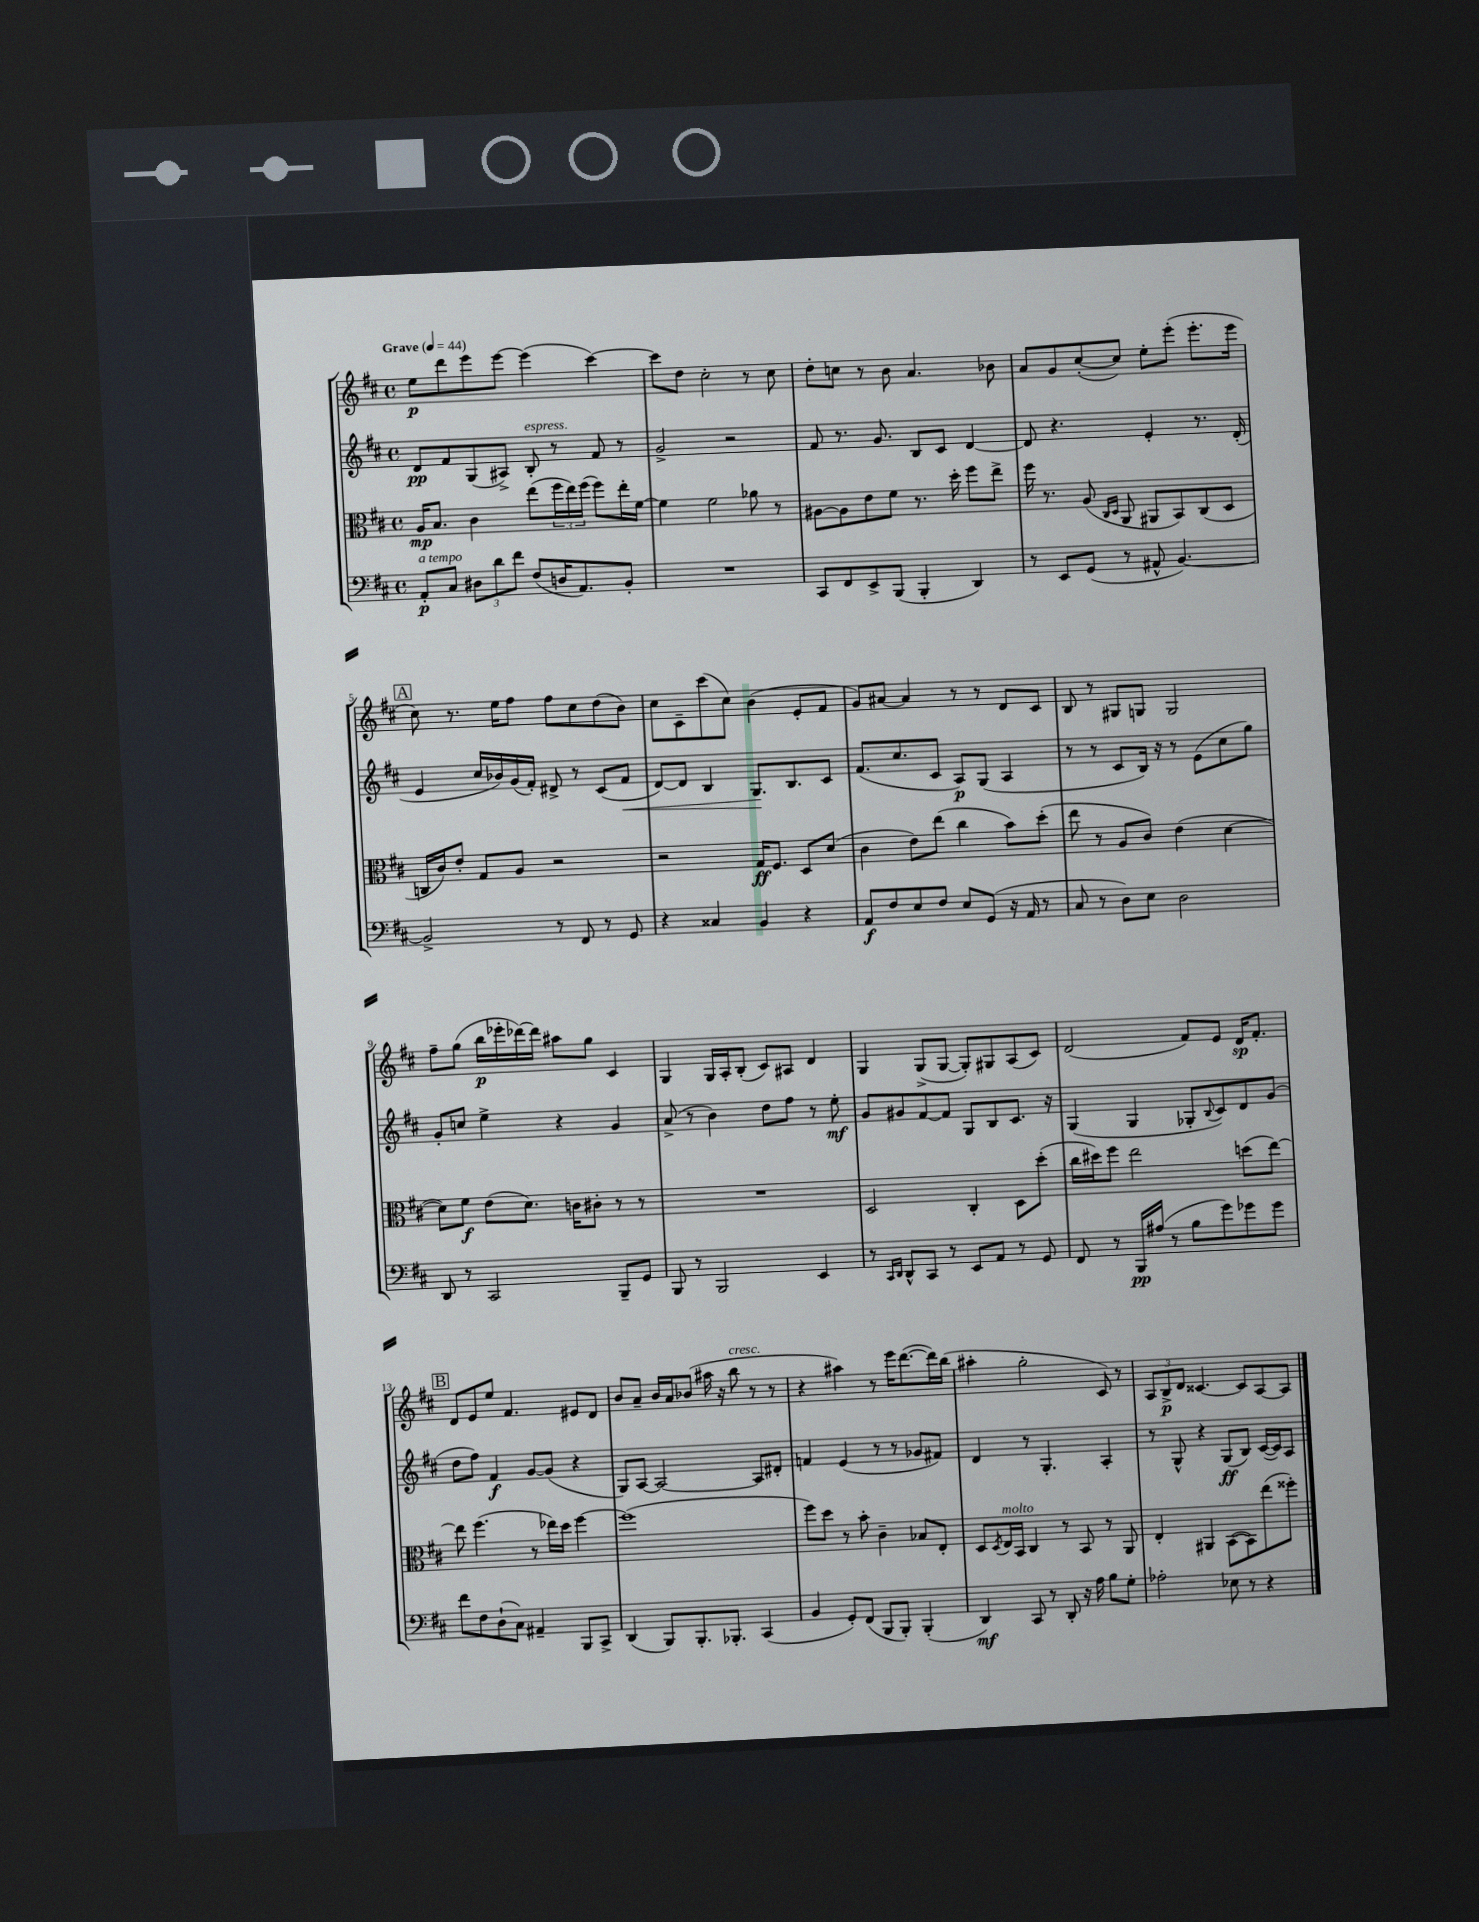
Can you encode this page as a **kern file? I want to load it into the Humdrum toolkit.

**kern	**dynam	**kern	**dynam	**kern	**dynam	**kern	**dynam
*part4	*part4	*part3	*part3	*part2	*part2	*part1	*part1
*staff4	*staff4	*staff3	*staff3	*staff2	*staff2	*staff1	*staff1
*clefF4	*	*clefC3	*	*clefG2	*	*clefG2	*
*k[f#c#]	*	*k[f#c#]	*	*k[f#c#]	*	*k[f#c#]	*
*M4/4	*	*M4/4	*	*M4/4	*	*M4/4	*
*met(c)	*	*met(c)	*	*met(c)	*	*met(c)	*
*MM44	*	*MM44	*	*MM44	*	*MM44	*
=1	=1	=1	=1	=1	=1	=1	=1
!	!	!	!	!	!	!LO:TX:a:B:t=Grave	!
!LO:TX:a:i:t=a tempo	!	!	!	!	!	!	!
8AA'/L	p	16A/KL	mp	8d/L	pp	8ee\L	p
.	.	8.B/J	.	.	.	.	.
8C#/J	.	.	.	8f#/	.	8ddd\	.
12D#X\L	.	4c#\	.	(8G/	.	8eee\	.
12d\	.	.	.	.	.	.	.
.	.	.	.	8A#X^/J)	.	[8eee\J	.
12f#\J	.	.	.	.	.	.	.
!	!	!	!	!LO:TX:a:i:t=espress.	!	!	!
(8F#/L	.	(8ee\L	.	8B'/	.	(4eee\]	.
16Dn/K	.	24ff#\L	.	8r	.	.	.
.	.	24ee\)	.	.	.	.	.
8.AA/)	.	.	.	.	.	.	.
.	.	(24ff#\JJ	.	.	.	.	.
.	.	8ff#\L)	.	8f#/	.	[4ccc#\)	.
8BB'/J	.	16ee'\L	.	8r	.	.	.
.	.	[16f#\JJ	.	.	.	.	.
=2	=2	=2	=2	=2	=2	=2	=2
1r	.	4f#\]	.	2g^/	.	8ccc#\L]	.
.	.	.	.	.	.	8dd\J	.
.	.	2f#\	.	.	.	2cc#'\	.
.	.	.	.	2r	.	.	.
.	.	8a-X\	.	.	.	8r	.
.	.	8r	.	.	.	8cc#\	.
=3	=3	=3	=3	=3	=3	=3	=3
8CC#/L	.	[8A#X\L	.	8f#/	.	8dd'\L	.
8FF#/	.	8A#\]	.	8.r	.	8ccn\J	.
8EE^/	.	8e\	.	.	.	8r	.
.	.	.	.	8.g/	.	.	.
(8BBB/J	.	8f#\J	.	.	.	8b\	.
4BBB'/	.	8.r	.	8B/L	.	4.a/	.
.	.	.	.	8c#/J	.	.	.
.	.	16dd'\	.	.	.	.	.
4DD/)	.	8ff#\L	.	[4d/	.	.	.
.	.	8ee^\J	.	.	.	8b-X\	.
=4	=4	=4	=4	=4	=4	=4	=4
8r	.	16ff#\	.	8d/]	.	8a/L	.
.	.	8.r	.	.	.	.	.
8EE/L	.	.	.	4.r	.	8g/	.
(8GG/J	.	(8A/	.	.	.	([8cc#'/	.
.	.	16qqC#/LL	.	.	.	.	.
.	.	16qqD/JJ	.	.	.	.	.
8r	.	8AA/	.	.	.	8cc#/J])	.
8AA#X^^/	.	8AA#X/L	.	4e'/	.	8ee'\L	.
[4.BB/)	.	8BB/)	.	.	.	(8eee'\J	.
.	.	(8C#/	.	8.r	.	8.eee'\L	.
.	.	8D/J	.	.	.	.	.
.	.	.	.	(16d'/	.	16eee\Jk	.
!!LO:LB:g=z
!!LO:REH:place=s1:t=A
=5	=5	=5	=5	=5	=5	=5	=5
2BB^/]	.	16Cn/LL	.	4e/	.	8cc#\)	.
.	.	16c#/J)	.	.	.	.	.
.	.	8e'/J	.	.	.	8.r	.
.	.	8G/L	.	16cc#/LL	.	.	.
.	.	.	.	16b-X/)	.	16ee\KL	.
.	.	8A/J	.	(16g/	.	8ff#\J	.
.	.	.	.	16f#'/JJ)	.	.	.
8r	.	2r	.	8d#X^/	.	8ff#\L	.
8FF#/	.	.	.	8r	.	8cc#\	.
8r	.	.	.	(8c#/L	.	(8dd\	.
!	!	!	!	!	!LO:HP:b	!	!
8GG/	.	.	.	8f#/J	<	8b\J)	.
=6	=6	=6	=6	=6	=6	=6	=6
4r	.	2r	.	[8d/L)	.	8cc#\L	.
.	.	.	.	8d/J]	.	8c#~\	.
4C##X/	.	.	.	4B/	.	(8ccc#\	.
.	.	.	.	.	.	8cc#\J)	.
4BB/	.	16G/KL	ff	8.G/L	.	(4b\	.
.	.	8.F#/J	.	.	.	.	.
.	.	.	.	8.B/	[	.	.
4r	.	8D/L	.	.	.	8e'/L	.
.	.	(8d/J	.	8c#/J	.	8f#/J	.
=7	=7	=7	=7	=7	=7	=7	=7
8AA/L	f	4c#\	.	(8.f#/L	.	8g/L)	.
8F#/	.	.	.	.	.	[8a#X/J	.
.	.	.	.	8.cc#/	.	.	.
8E/	.	8e\L)	.	.	.	4a#/]	.
8F#/J	.	(8ee\J	.	8c#/J	.	.	.
8E/L	.	4cc#\	.	8A/L)	p	8r	.
(8GG/J	.	.	.	(8G/J	.	8r	.
16r	.	8b\L)	.	4A/	.	8d/L	.
16AA/	.	.	.	.	.	.	.
8r	.	(8dd'\J	.	.	.	8c#/J	.
=8	=8	=8	=8	=8	=8	=8	=8
8C#/	.	8ee\	.	8r	.	8B/	.
8r	.	8r	.	8r	.	8r	.
8D\L)	.	8A/L	.	8c#/L	.	8G#X/L	.
8E\J	.	8c#/J)	.	16B/Jk)	.	8Gn/J	.
.	.	.	.	16r	.	.	.
2D\	.	(4e\	.	8r	.	2G/	.
.	.	.	.	(8e\L	.	.	.
.	.	[4d\	.	8cc#\	.	.	.
.	.	.	.	8gg\J)	.	.	.
!!LO:LB:g=z
=9	=9	=9	=9	=9	=9	=9	=9
8DD/	.	8d\L])	.	8g'/L	.	8ff#~\L	.
8r	.	8f#\J	f	8ccn/J	.	(8gg\J	.
2CC#/	.	(8e\L	.	4ee^\	.	16bb\LL	p
.	.	.	.	.	.	16eee-X'\	.
.	.	8.d\J)	.	.	.	[16ddd-X\)	.
.	.	.	.	.	.	16ddd-\JJ]	.
.	.	.	.	4r	.	8aa#X\L	.
.	.	16cn\KL	.	.	.	.	.
.	.	8c#X'\J	.	.	.	8gg\J	.
8BBB~/L	.	8r	.	4g/	.	4c#/	.
8GG/J	.	8r	.	.	.	.	.
=10	=10	=10	=10	=10	=10	=10	=10
8BBB/	.	1r	.	(8a^/	.	4G/	.
8r	.	.	.	8r	.	.	.
2BBB/	.	.	.	4b\)	.	16G/LL	.
.	.	.	.	.	.	16A'/J	.
.	.	.	.	.	.	(8B'/J	.
.	.	.	.	8dd\L	.	8c#/L)	.
.	.	.	.	8ff#\J	.	8A#X/J	.
4EE/	.	.	.	8r	.	4d/	.
.	.	.	.	8ee'\	mf	.	.
=11	=11	=11	=11	=11	=11	=11	=11
8r	.	2D/	.	8g/L	.	4G/	.
16qqCC#/LL	.	.	.	.	.	.	.
16qqDD/JJ	.	.	.	.	.	.	.
8DD^^/L	.	.	.	8g#X/	.	.	.
8CC#/J	.	.	.	[8f#/	.	(8G^/L	.
8r	.	.	.	8f#/J]	.	[8G/J	.
8EE/L	.	4C#'/	.	8G/L	.	8G'/L])	.
8AA/J	.	.	.	8B/	.	8G#X/	.
8r	.	8D\L	.	8.c#/J	.	(8A/	.
8GG/	.	(8dd'\J	.	.	.	8c#/J)	.
.	.	.	.	16r	.	.	.
=12	=12	=12	=12	=12	=12	=12	=12
8FF#/	.	16cc#\LL	.	(4G/	.	(2d/	.
.	.	16dd#X\J)	.	.	.	.	.
8r	.	8ff#\J	.	.	.	.	.
16BBB/LL	pp	2ee\	.	4G/	.	.	.
(16A#X/JJ	.	.	.	.	.	.	.
8r	.	.	.	.	.	.	.
8B\L	.	.	.	8G-X'/L	.	8f#/L)	.
.	.	.	.	8qqB/	.	.	.
8g\)	.	.	.	8c#/)	.	8e/J	.
8g-X\	.	(8ddn\L	.	8d/	.	16d/KL	sp
.	.	.	.	.	.	8.f#'/J	.
8g-\J	.	[8ee\J)	.	(8g/J	.	.	.
!!LO:LB:g=z
!!LO:REH:place=s1:t=B
=13	=13	=13	=13	=13	=13	=13	=13
8f#\L	.	8ee\]	.	8dd\L	.	8d/L	.
8F#\	.	(4.ff#\	.	8ff#\J)	.	8e/	.
(8D`\	.	.	.	4f#/	f	8ee/J	.
8C#\J)	.	.	.	.	.	4.f#/	.
4AA#X~/	.	8r	.	[8g/L	.	.	.
.	.	16ee-X\LL)	.	(8g/J]	.	.	.
.	.	16dd\JJ	.	.	.	.	.
8BBB/L	.	[4ff#\	.	4r	.	8e#X/L	.
8CC#^/J	.	.	.	.	.	8d/J	.
=14	=14	=14	=14	=14	=14	=14	=14
(4DD/	.	(1ff#]	.	8G/L)	.	8b/L	.
.	.	.	.	[8A/J	.	8a~/J	.
8BBB/L)	.	.	.	2A/_	.	16b/LL	.
.	.	.	.	.	.	16a/J	.
8.BBB'/	.	.	.	.	.	(8b-X/J	.
.	.	.	.	.	.	16aa#X\	.
8.BBB-X'/J	.	.	.	.	.	16r	.
!	!	!	!	!	!	!LO:TX:a:i:t=cresc.	!
.	.	.	.	.	.	8bb\	.
(4CC#/	.	.	.	8A/L]	.	8r	.
.	.	.	.	8d#X'/J	.	8r	.
=15	=15	=15	=15	=15	=15	=15	=15
4BB/	.	8ff#\L)	.	4fn/	.	4r	.
.	.	8dd\J	.	.	.	.	.
8GG'/L)	.	8r	.	(4e/	.	4aa#X\)	.
(8FF#/J	.	8b'\	.	.	.	.	.
8BBB/L	.	4c#~\	.	8r	.	8r	.
8BBB'/J)	.	.	.	8r	.	16eee\KL	.
.	.	.	.	.	.	([8.ddd\	.
(4BBB'/	.	8B-X/L	.	8g-X/L	.	.	.
.	.	8E'/J	.	8f#X/J)	.	16ddd\L])	.
.	.	.	.	.	.	(16bb\JJ	.
=16	=16	=16	=16	=16	=16	=16	=16
4DD/)	mf	8D/L	.	4d/	.	4aa#X'\	.
.	.	8qD/	.	.	.	.	.
!	!	!LO:TX:a:i:t=molto	!	!	!	!	!
.	.	16E/L	.	.	.	.	.
.	.	16BB/JJ	.	.	.	.	.
8CC#/	.	4C#/	.	8r	.	2gg'\	.
8r	.	.	.	4.G'/	.	.	.
8DD'/	.	8r	.	.	.	.	.
16r	.	8BB/	.	.	.	.	.
16A\	.	.	.	.	.	.	.
8B\L	.	8r	.	4A'/	.	8c#/)	.
8G'\J	.	8AA/	.	.	.	8r	.
=17	=17	=17	=17	=17	=17	=17	=17
2A-X'\	.	4E'/	.	8r	.	12A/L	.
.	.	.	.	.	.	12B^/	p
.	.	.	.	8G^^/	.	.	.
.	.	.	.	.	.	12d/J	.
.	.	4AA#X/	.	4r	.	[4.c##X/	.
8E-X\	.	([8BB\L	.	(8G/L	ff	.	.
8r	.	8BB\])	.	8B/J)	.	8c##/L]	.
4r	.	(8ee\	.	([16c#/LL	.	[8A/	.
.	.	.	.	16c#/J])	.	.	.
.	.	8ff##X'\J)	.	8A/J	.	8A/J]	.
==	==	==	==	==	==	==	==
*-	*-	*-	*-	*-	*-	*-	*-
